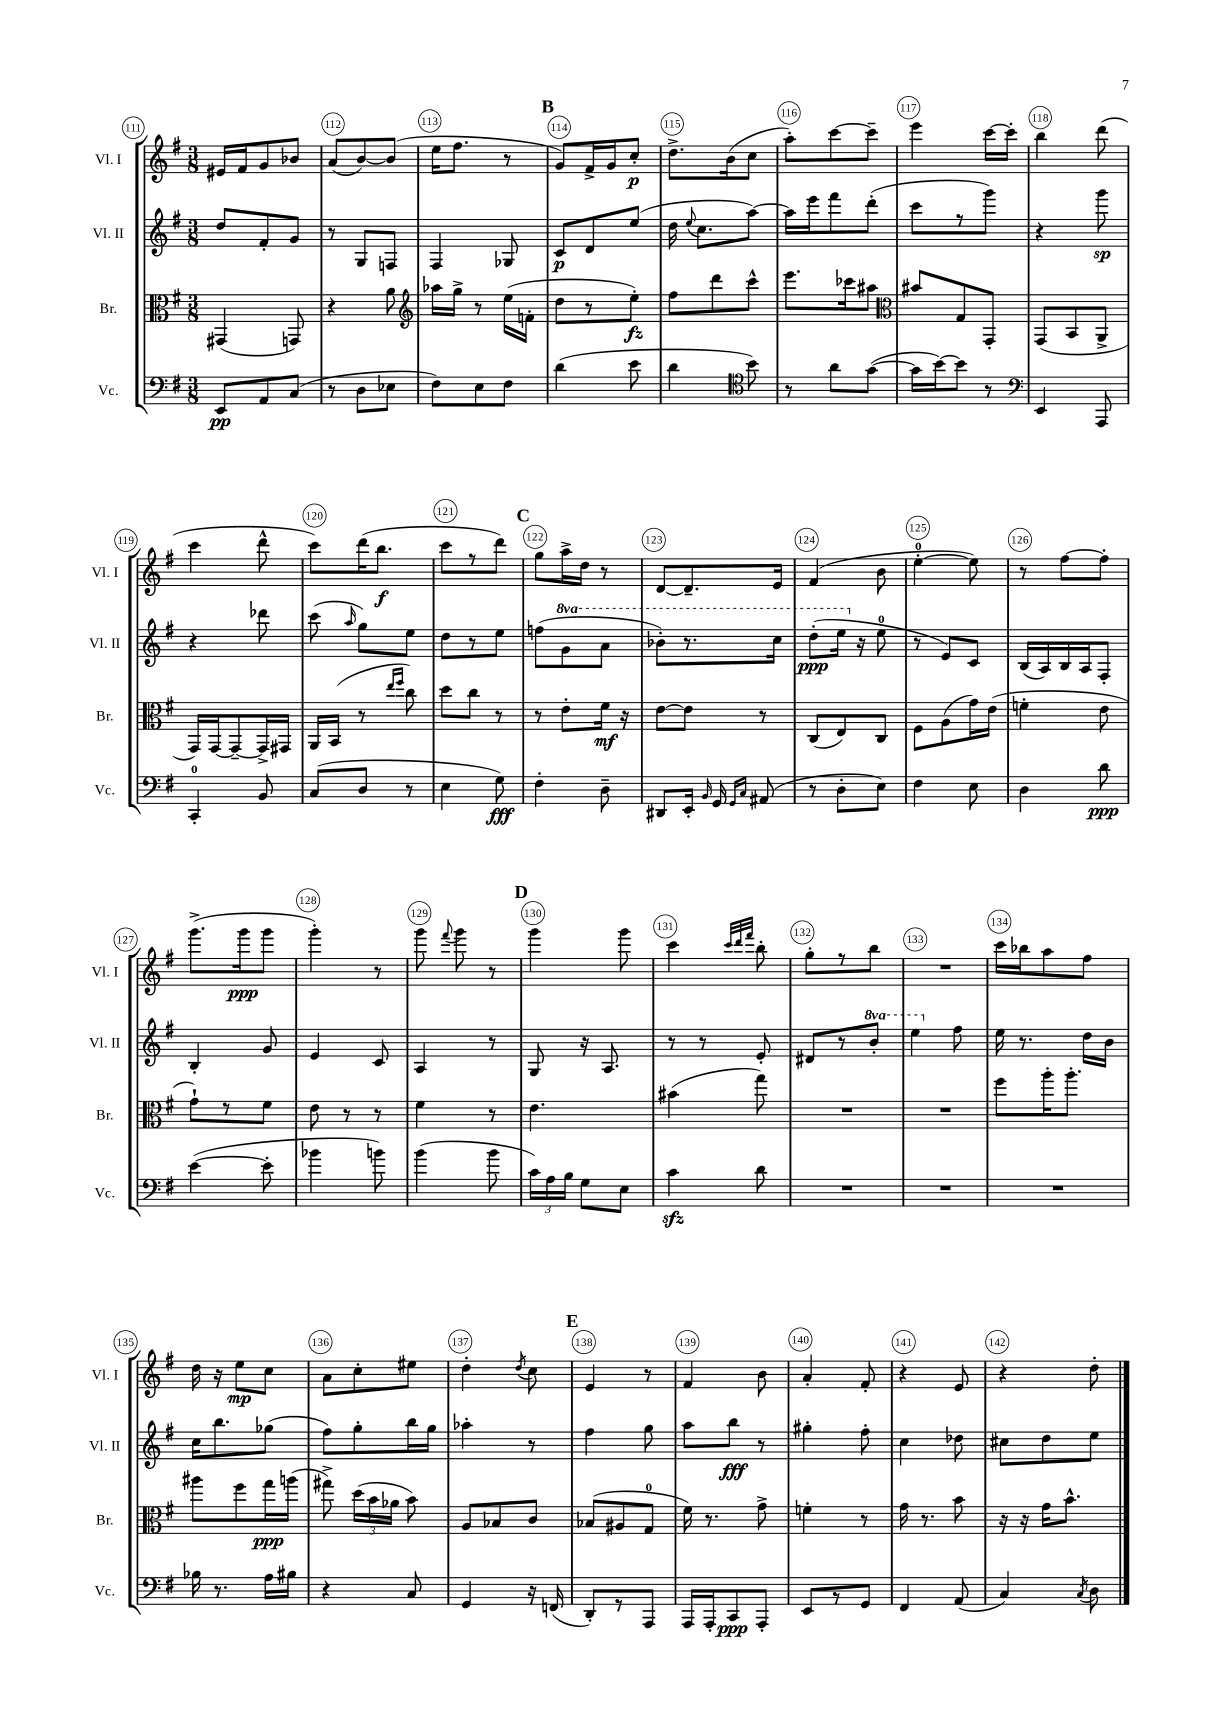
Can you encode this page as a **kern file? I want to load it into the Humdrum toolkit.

**kern	**dynam	**kern	**dynam	**kern	**dynam	**kern	**dynam
*part4	*part4	*part3	*part3	*part2	*part2	*part1	*part1
*staff4	*staff4	*staff3	*staff3	*staff2	*staff2	*staff1	*staff1
*I"Vc.	*	*I"Br.	*	*I"Vl. II	*	*I"Vl. I	*
*I'Vc.	*	*I'Br.	*	*I'Vl. II	*	*I'Vl. I	*
*clefF4	*	*clefC3	*	*clefG2	*	*clefG2	*
*k[f#]	*	*k[f#]	*	*k[f#]	*	*k[f#]	*
*M3/8	*	*M3/8	*	*M3/8	*	*M3/8	*
=111	=111	=111	=111	=111	=111	=111	=111
8EE/L	pp	(4GG#X/	.	8dd/L	.	16e#X/LL	.
.	.	.	.	.	.	16f#/J	.
8AA/	.	.	.	8f#'/	.	8g/	.
(8C/J	.	8GGn/)	.	8g/J	.	8b-X/J	.
=112	=112	=112	=112	=112	=112	=112	=112
8r	.	4r	.	8r	.	(8a/L	.
8D\L	.	.	.	8G/L	.	[8b/)	.
8E-X\J	.	8a\	.	8Fn/J	.	(8b/J]	.
=113	=113	=113	=113	=113	=113	=113	=113
*	*	*clefG2	*	*	*	*	*
8F#\L)	.	16aa-X\LL	.	4F#/	.	16ee\KL	.
.	.	16gg^\JJ	.	.	.	8.ff#\J	.
8E\	.	8r	.	.	.	.	.
8F#\J	.	(16ee\LL	.	8G-X/	.	8r	.
.	.	16fn'\JJ	.	.	.	.	.
!!LO:REH:place=s1:t=B
=114	=114	=114	=114	=114	=114	=114	=114
(4d\	.	8dd\L	.	8c/L	p	8g/L)	.
.	.	8r	.	8d/	.	16f#^/L	.
.	.	.	.	.	.	16g/J	.
8e\	.	8ee'\J)	fz	(8ee/J	.	8cc'/J	p
=115	=115	=115	=115	=115	=115	=115	=115
4d\	.	8ff#\L	.	16dd\	.	8.dd^\L	.
.	.	.	.	8qqee/	.	.	.
.	.	.	.	8.cc\L	.	.	.
.	.	8ddd\	.	.	.	.	.
.	.	.	.	.	.	(16b\k	.
*clefC4	*	*	*	*	*	*	*
8b\)	.	8ccc^^\J	.	[8aa\J)	.	8cc\J	.
=116	=116	=116	=116	=116	=116	=116	=116
8r	.	8.eee\L	.	16aa\LL]	.	8aa'\L)	.
.	.	.	.	16eee\J	.	.	.
8a\L	.	.	.	8fff#\	.	[8ccc\	.
.	.	16ccc-X\k	.	.	.	.	.
([8g\J	.	8aa#X\J	.	(8ddd'\J	.	8ccc~\J]	.
=117	=117	=117	=117	=117	=117	=117	=117
*	*	*clefC3	*	*	*	*	*
16g\LL]	.	8b#X/L	.	8ccc\L	.	4eee\	.
[16b\J)	.	.	.	.	.	.	.
8b\J]	.	8G/	.	8r	.	.	.
8r	.	8GG'/J	.	8ggg\J)	.	[16ccc\LL	.
.	.	.	.	.	.	16ccc'\JJ]	.
=118	=118	=118	=118	=118	=118	=118	=118
*clefF4	*	*	*	*	*	*	*
4EE/	.	(8GG/L	.	4r	.	4bb\	.
.	.	8BB/	.	.	.	.	.
8AAA/	.	8AA^/J	.	8ggg\	sp	(8ddd\	.
!!LO:LB:g=z
=119	=119	=119	=119	=119	=119	=119	=119
4CC'/	.	16GG/LL)	.	4r	.	4ccc\	.
.	.	[16GG/J	.	.	.	.	.
.	.	8GG~/_	.	.	.	.	.
8BB/	.	16GG^/L]	.	8ddd-X\	.	8ddd^^\	.
.	.	16GG#X/JJ	.	.	.	.	.
=120	=120	=120	=120	=120	=120	=120	=120
(8C/L	.	16AA/LL	.	(8ccc\	.	8ccc\L)	.
.	.	(16BB/JJ	.	.	.	.	.
.	.	.	.	16qqaa/	.	.	.
8D/J	.	8r	.	8gg\L)	.	(16ddd\K	.
.	.	.	.	.	.	8.bb\J	f
.	.	16qqee/LL	.	.	.	.	.
.	.	16qqff#/JJ	.	.	.	.	.
8r	.	8cc\)	.	8ee\J	.	.	.
=121	=121	=121	=121	=121	=121	=121	=121
4E\	.	8dd\L	.	8dd\L	.	8ccc\L	.
.	.	8cc\J	.	8r	.	8r	.
8G\)	fff	8r	.	8ee\J	.	8ddd\J)	.
!!LO:REH:place=s1:t=C
=122	=122	=122	=122	=122	=122	=122	=122
4F#'\	.	8r	.	(8ffn\L	.	8gg\L	.
*	*	*	*	*8va	*	*	*
.	.	8e'\L	.	8gg\	.	16aa^\L	.
.	.	.	.	.	.	16dd\JJ	.
8D~\	.	16f#\Jk	mf	8aa\J	.	8r	.
.	.	16r	.	.	.	.	.
=123	=123	=123	=123	=123	=123	=123	=123
8DD#X/L	.	[8e\L	.	8bb-X'\L)	.	[8d/L	.
16EE'/Jk	.	8e\J]	.	8.r	.	8.d~/]	.
16qqBB/	.	.	.	.	.	.	.
16GG/	.	.	.	.	.	.	.
16qqGG/LL	.	.	.	.	.	.	.
16qqC/JJ	.	.	.	.	.	.	.
(8AA#X/	.	8r	.	.	.	.	.
.	.	.	.	16ccc\Jk	.	16e/Jk	.
=124	=124	=124	=124	=124	=124	=124	=124
8r	.	(8C/L	.	(8ddd'\L	ppp	(4f#/	.
8D'\L	.	8E/)	.	16eee\Jk	.	.	.
*	*	*	*	*X8va	*	*	*
.	.	.	.	16r	.	.	.
8E\J)	.	8C/J	.	8ee\	.	8b\	.
=125	=125	=125	=125	=125	=125	=125	=125
4F#\	.	8F#\L	.	8r	.	[4ee'\	.
.	.	(8A\	.	8e/L)	.	.	.
8E\	.	16g\L)	.	8c/J	.	8ee\])	.
.	.	(16e\JJ	.	.	.	.	.
=126	=126	=126	=126	=126	=126	=126	=126
4D\	.	4fn'\	.	(16B/LL	.	8r	.
.	.	.	.	16A/)	.	.	.
.	.	.	.	16B/	.	[8ff#\L	.
.	.	.	.	16A/J	.	.	.
8d\	ppp	8e\	.	8F#'/J	.	8ff#'\J]	.
!!LO:LB:g=z
=127	=127	=127	=127	=127	=127	=127	=127
([4e\	.	8g`\L)	.	4B'/	.	(8.ggg^\L	.
.	.	8r	.	.	.	.	.
.	.	.	.	.	.	16ggg\k	ppp
8e'\]	.	8f#\J	.	8g/	.	8ggg\J	.
=128	=128	=128	=128	=128	=128	=128	=128
4b-X\	.	8e\	.	4e/	.	4ggg'\)	.
.	.	8r	.	.	.	.	.
8bn\)	.	8r	.	8c/	.	8r	.
=129	=129	=129	=129	=129	=129	=129	=129
(4b\	.	4f#\	.	4A/	.	8ggg\	.
.	.	.	.	.	.	8qqfff#/	.
.	.	.	.	.	.	8ggg\	.
8b\	.	8r	.	8r	.	8r	.
!!LO:REH:place=s1:t=D
=130	=130	=130	=130	=130	=130	=130	=130
24c\LL)	.	4.e\	.	8G/	.	4ggg\	.
24A\	.	.	.	.	.	.	.
24B\JJ	.	.	.	.	.	.	.
8G\L	.	.	.	16r	.	.	.
.	.	.	.	8.A/	.	.	.
8E\J	.	.	.	.	.	8ggg\	.
=131	=131	=131	=131	=131	=131	=131	=131
4czz\	.	(4b#X\	.	8r	.	4ccc\	.
.	.	.	.	8r	.	.	.
.	.	.	.	.	.	32qqccc/LLL	.
.	.	.	.	.	.	32qqddd/	.
.	.	.	.	.	.	32qqfff#/JJJ	.
8d\	.	8gg\)	.	8e'/	.	8bb'\	.
=132	=132	=132	=132	=132	=132	=132	=132
4.r	.	4.r	.	8d#X/L	.	8gg'\L	.
.	.	.	.	8r	.	8r	.
*	*	*	*	*8va	*	*	*
.	.	.	.	8bb'/J	.	8bb\J	.
=133	=133	=133	=133	=133	=133	=133	=133
4.r	.	4.r	.	4eee\	.	4.r	.
*	*	*	*	*X8va	*	*	*
.	.	.	.	8ff#\	.	.	.
=134	=134	=134	=134	=134	=134	=134	=134
4.r	.	8ff#\L	.	16ee\	.	16ccc\LL	.
.	.	.	.	8.r	.	16bb-X\J	.
.	.	16aa'\K	.	.	.	8aa\	.
.	.	8.aa'\J	.	.	.	.	.
.	.	.	.	16dd\LL	.	8ff#\J	.
.	.	.	.	16b\JJ	.	.	.
!!LO:LB:g=z
=135	=135	=135	=135	=135	=135	=135	=135
16B-X\	.	8aa#X\L	.	16cc\KL	.	16dd\	.
8.r	.	.	.	8.bb\	.	16r	.
.	.	8ff#\	.	.	.	8ee\L	mp
16A\LL	.	16gg\L	ppp	(8gg-X\J	.	8cc\J	.
16B#X\JJ	.	(16aan\JJ	.	.	.	.	.
=136	=136	=136	=136	=136	=136	=136	=136
4r	.	8gg#X^\)	.	8ff#\L)	.	8a\L	.
.	.	(24dd\LL	.	8gg'\	.	8cc'\	.
.	.	24b\	.	.	.	.	.
.	.	24a-X\JJ	.	.	.	.	.
8C/	.	8b\)	.	16bb\L	.	8ee#X\J	.
.	.	.	.	16gg\JJ	.	.	.
=137	=137	=137	=137	=137	=137	=137	=137
4GG/	.	8A/L	.	4aa-X'\	.	4dd'\	.
.	.	8B-X/	.	.	.	.	.
.	.	.	.	.	.	8qdd/	.
16r	.	8c/J	.	8r	.	8cc\	.
(16FFn/	.	.	.	.	.	.	.
!!LO:REH:place=s1:t=E
=138	=138	=138	=138	=138	=138	=138	=138
8DD'/L)	.	(8B-X/L	.	4ff#\	.	4e/	.
8r	.	8A#X/	.	.	.	.	.
8AAA/J	.	8G/J	.	8gg\	.	8r	.
=139	=139	=139	=139	=139	=139	=139	=139
16AAA/LL	.	16f#\)	.	8aa\L	.	4f#/	.
16AAA'/J	.	8.r	.	.	.	.	.
8CC/	ppp	.	.	8bb\J	fff	.	.
8AAA'/J	.	8g^\	.	8r	.	8b\	.
=140	=140	=140	=140	=140	=140	=140	=140
8EE/L	.	4fn'\	.	4gg#X'\	.	4a'/	.
8r	.	.	.	.	.	.	.
8GG/J	.	8r	.	8ff#'\	.	8f#'/	.
=141	=141	=141	=141	=141	=141	=141	=141
4FF#/	.	16g\	.	4cc\	.	4r	.
.	.	8.r	.	.	.	.	.
(8AA/	.	8b\	.	8dd-X\	.	8e/	.
=142	=142	=142	=142	=142	=142	=142	=142
4C/)	.	16r	.	8cc#X\L	.	4r	.
.	.	16r	.	.	.	.	.
.	.	16g\KL	.	8dd\	.	.	.
.	.	8.b^^\J	.	.	.	.	.
8qC/	.	.	.	.	.	.	.
8D\	.	.	.	8ee\J	.	8dd'\	.
==	==	==	==	==	==	==	==
*-	*-	*-	*-	*-	*-	*-	*-
